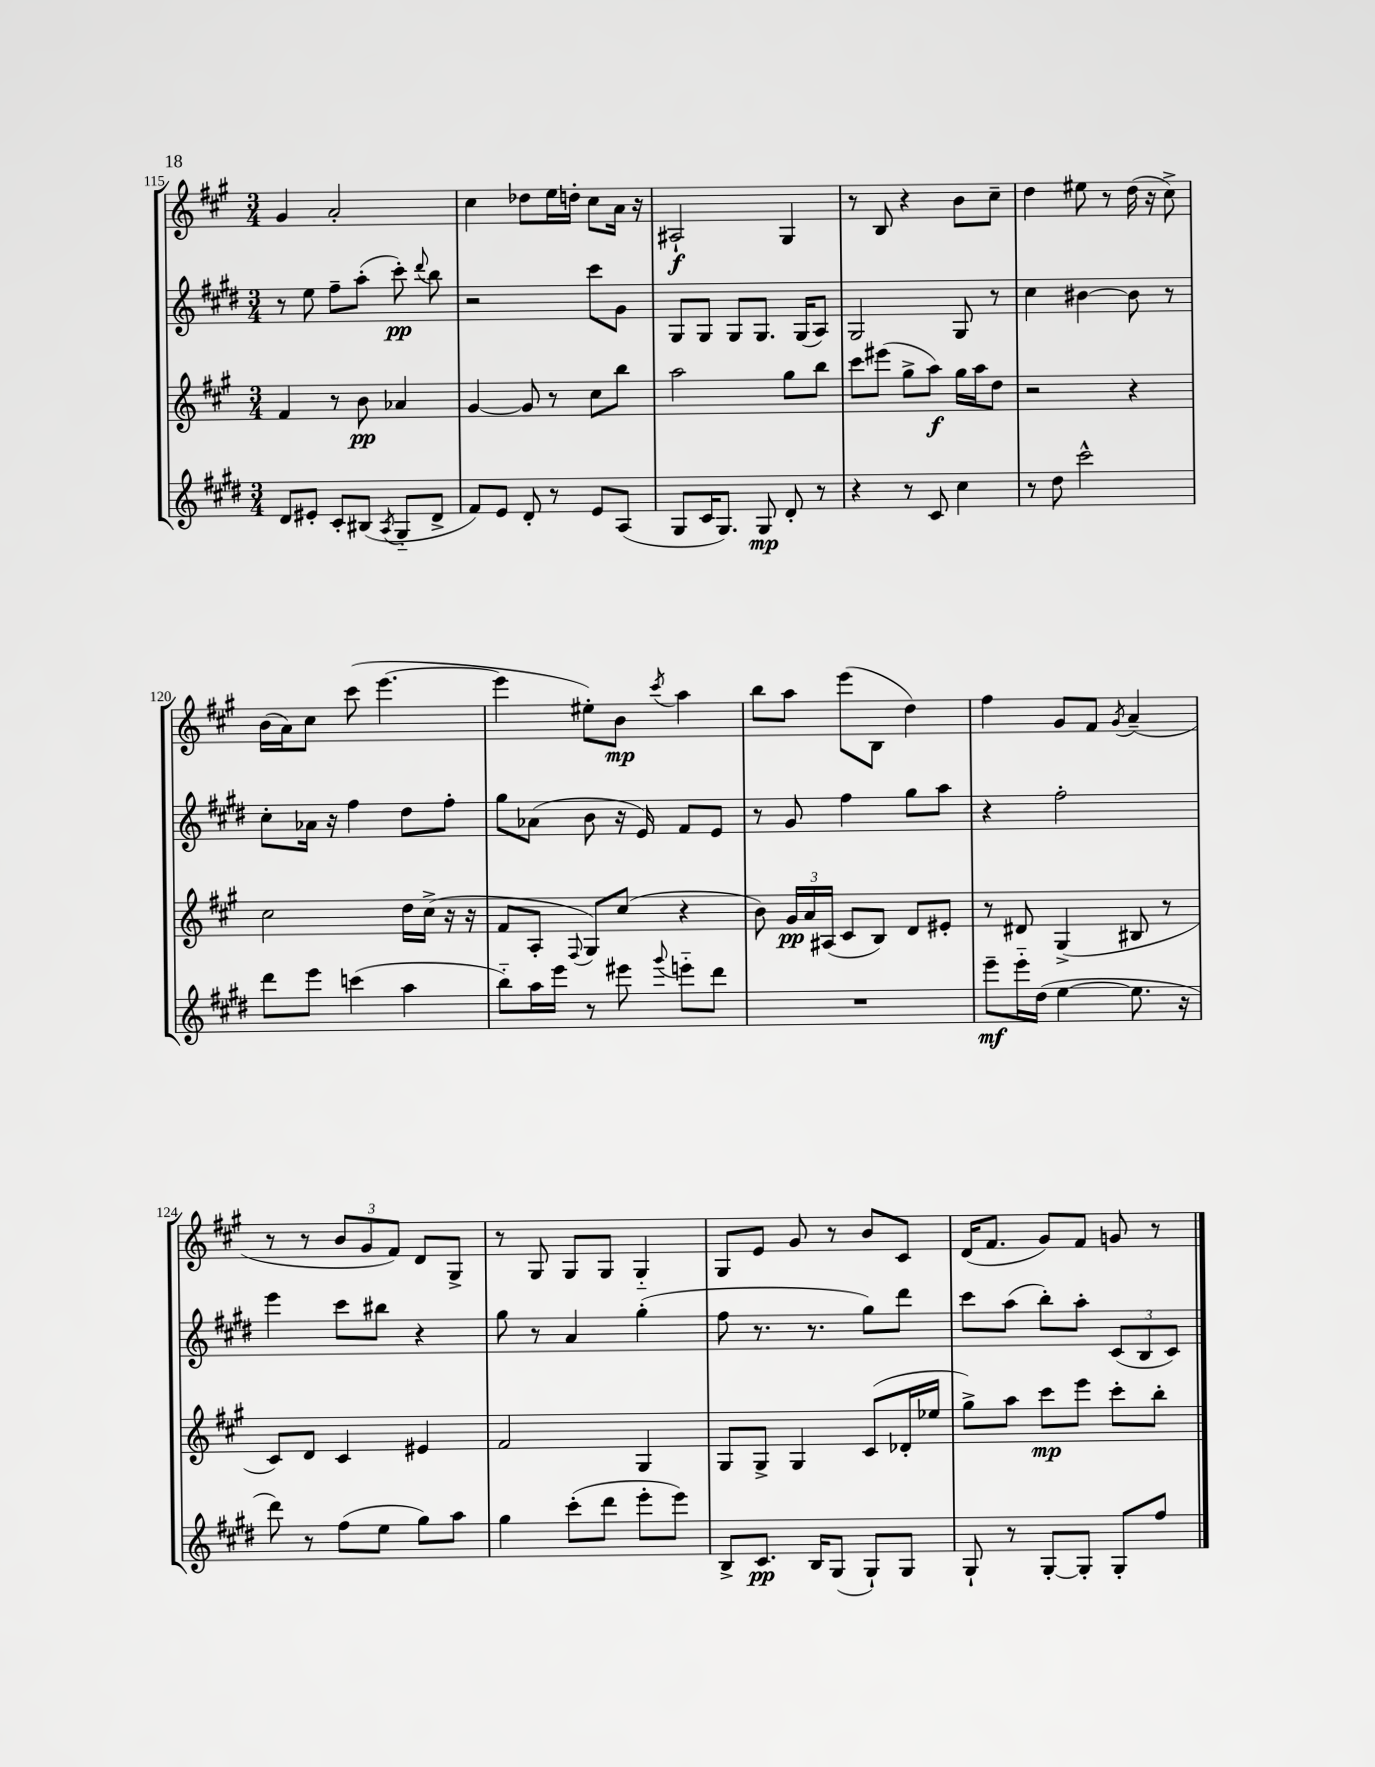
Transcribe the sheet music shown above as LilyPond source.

<<
\new StaffGroup <<
\new Staff = "s0" {
    \clef treble \key a \major \numericTimeSignature \time 3/4
    \autoBeamOff gis'4 a'2-. |
    cis''4 des''8[ e''16 d''16]-. cis''8[ a'16] r16 |
    ais2-!\f gis4 |
    r8 b8 r4 b'8[ cis''8]-- |
    d''4 eis''8 r8 d''16( r16 cis''8->) |
    b'16[( a'16) cis''8] cis'''8( e'''4.~ |
    e'''4 eis''8[-.) b'8]\mp \acciaccatura { cis'''8 } a''4 |
    b''8[ a''8] e'''8[( b8] d''4) |
    fis''4 gis'8[ fis'8] \acciaccatura { gis'8 } a'4--( |
    r8 r8 \tuplet 3/2 { b'8[ gis'8 fis'8]) } d'8[ gis8]-> |
    r8 gis8 gis8[ gis8] gis4-_ |
    gis8[ e'8] gis'8 r8 b'8[ cis'8] |
    d'16[( fis'8.] gis'8[) fis'8] g'8 r8 \bar "|." |
}
\new Staff = "s1" {
    \clef treble \key e \major \numericTimeSignature \time 3/4
    \autoBeamOff r8 e''8 fis''8[-- a''8]-.( cis'''8-.\pp) \appoggiatura { dis'''8 } b''8 |
    r2 cis'''8[ gis'8] |
    gis8[ gis8] gis8[ gis8.] gis16[( a8]) |
    gis2 gis8 r8 |
    cis''4 bis'4~ bis'8 r8 |
    cis''8[-. aes'16] r16 fis''4 dis''8[ fis''8]-. |
    gis''8[ aes'8]( b'8 r16 e'16) fis'8[ e'8] |
    r8 gis'8 fis''4 gis''8[ a''8] |
    r4 fis''2-. |
    e'''4 cis'''8[ bis''8] r4 |
    gis''8 r8 a'4 gis''4-.( |
    fis''8 r8. r8. gis''8[) dis'''8] |
    cis'''8[ a''8]( b''8[-.) a''8]-. \tuplet 3/2 { cis'8[( b8 cis'8]) } \bar "|." |
}
\new Staff = "s2" {
    \clef treble \key a \major \numericTimeSignature \time 3/4
    \autoBeamOff fis'4 r8 b'8\pp aes'4 |
    gis'4~ gis'8 r8 cis''8[ b''8] |
    a''2 gis''8[ b''8] |
    cis'''8[ eis'''8]( gis''8[-> a''8]\f) gis''16[ a''16 d''8] |
    r2 r4 |
    cis''2 d''16[ cis''16]->( r16 r16 |
    fis'8[ a8]-. \appoggiatura { fis8 } gis8[) cis''8]( r4 |
    b'8) \tuplet 3/2 { gis'16[\pp a'16 ais16]( } cis'8[ b8]) d'8[ eis'8]-. |
    r8 dis'8 gis4->( bis8 r8 |
    cis'8[) d'8] cis'4 eis'4 |
    fis'2 gis4 |
    gis8[ gis8]-> gis4 cis'8[( des'16-. ees''16] |
    gis''8[->) a''8] cis'''8[\mp e'''8] cis'''8[-. b''8]-. \bar "|." |
}
\new Staff = "s3" {
    \clef treble \key e \major \numericTimeSignature \time 3/4
    \autoBeamOff dis'8[ eis'8]-. cis'8[-. bis8]( \acciaccatura { a8 } gis8[-_ dis'8]-> |
    fis'8[) e'8] dis'8-. r8 e'8[ a8]( |
    gis8[ cis'16 gis8.]) gis8\mp dis'8-. r8 |
    r4 r8 cis'8 cis''4 |
    r8 dis''8 cis'''2-^ |
    dis'''8[ e'''8] c'''4( a''4 |
    b''8[-_) a''16 e'''16] r8 eis'''8 \appoggiatura { gis'''8 } e'''8[-_ dis'''8] |
    R2. |
    e'''8[--\mf e'''16-_ dis''16]( e''4~ e''8. r16 |
    dis'''8) r8 fis''8[( e''8] gis''8[) a''8] |
    gis''4 cis'''8[-.( dis'''8] e'''8[-. e'''8]) |
    b8[-> cis'8.]\pp b16[ gis8]( gis8[-!) gis8] |
    gis8-! r8 gis8[~-. gis8]-. gis8[-. fis''8] \bar "|." |
}
>>
>>
\layout { \context { \Score currentBarNumber = #115 } }
